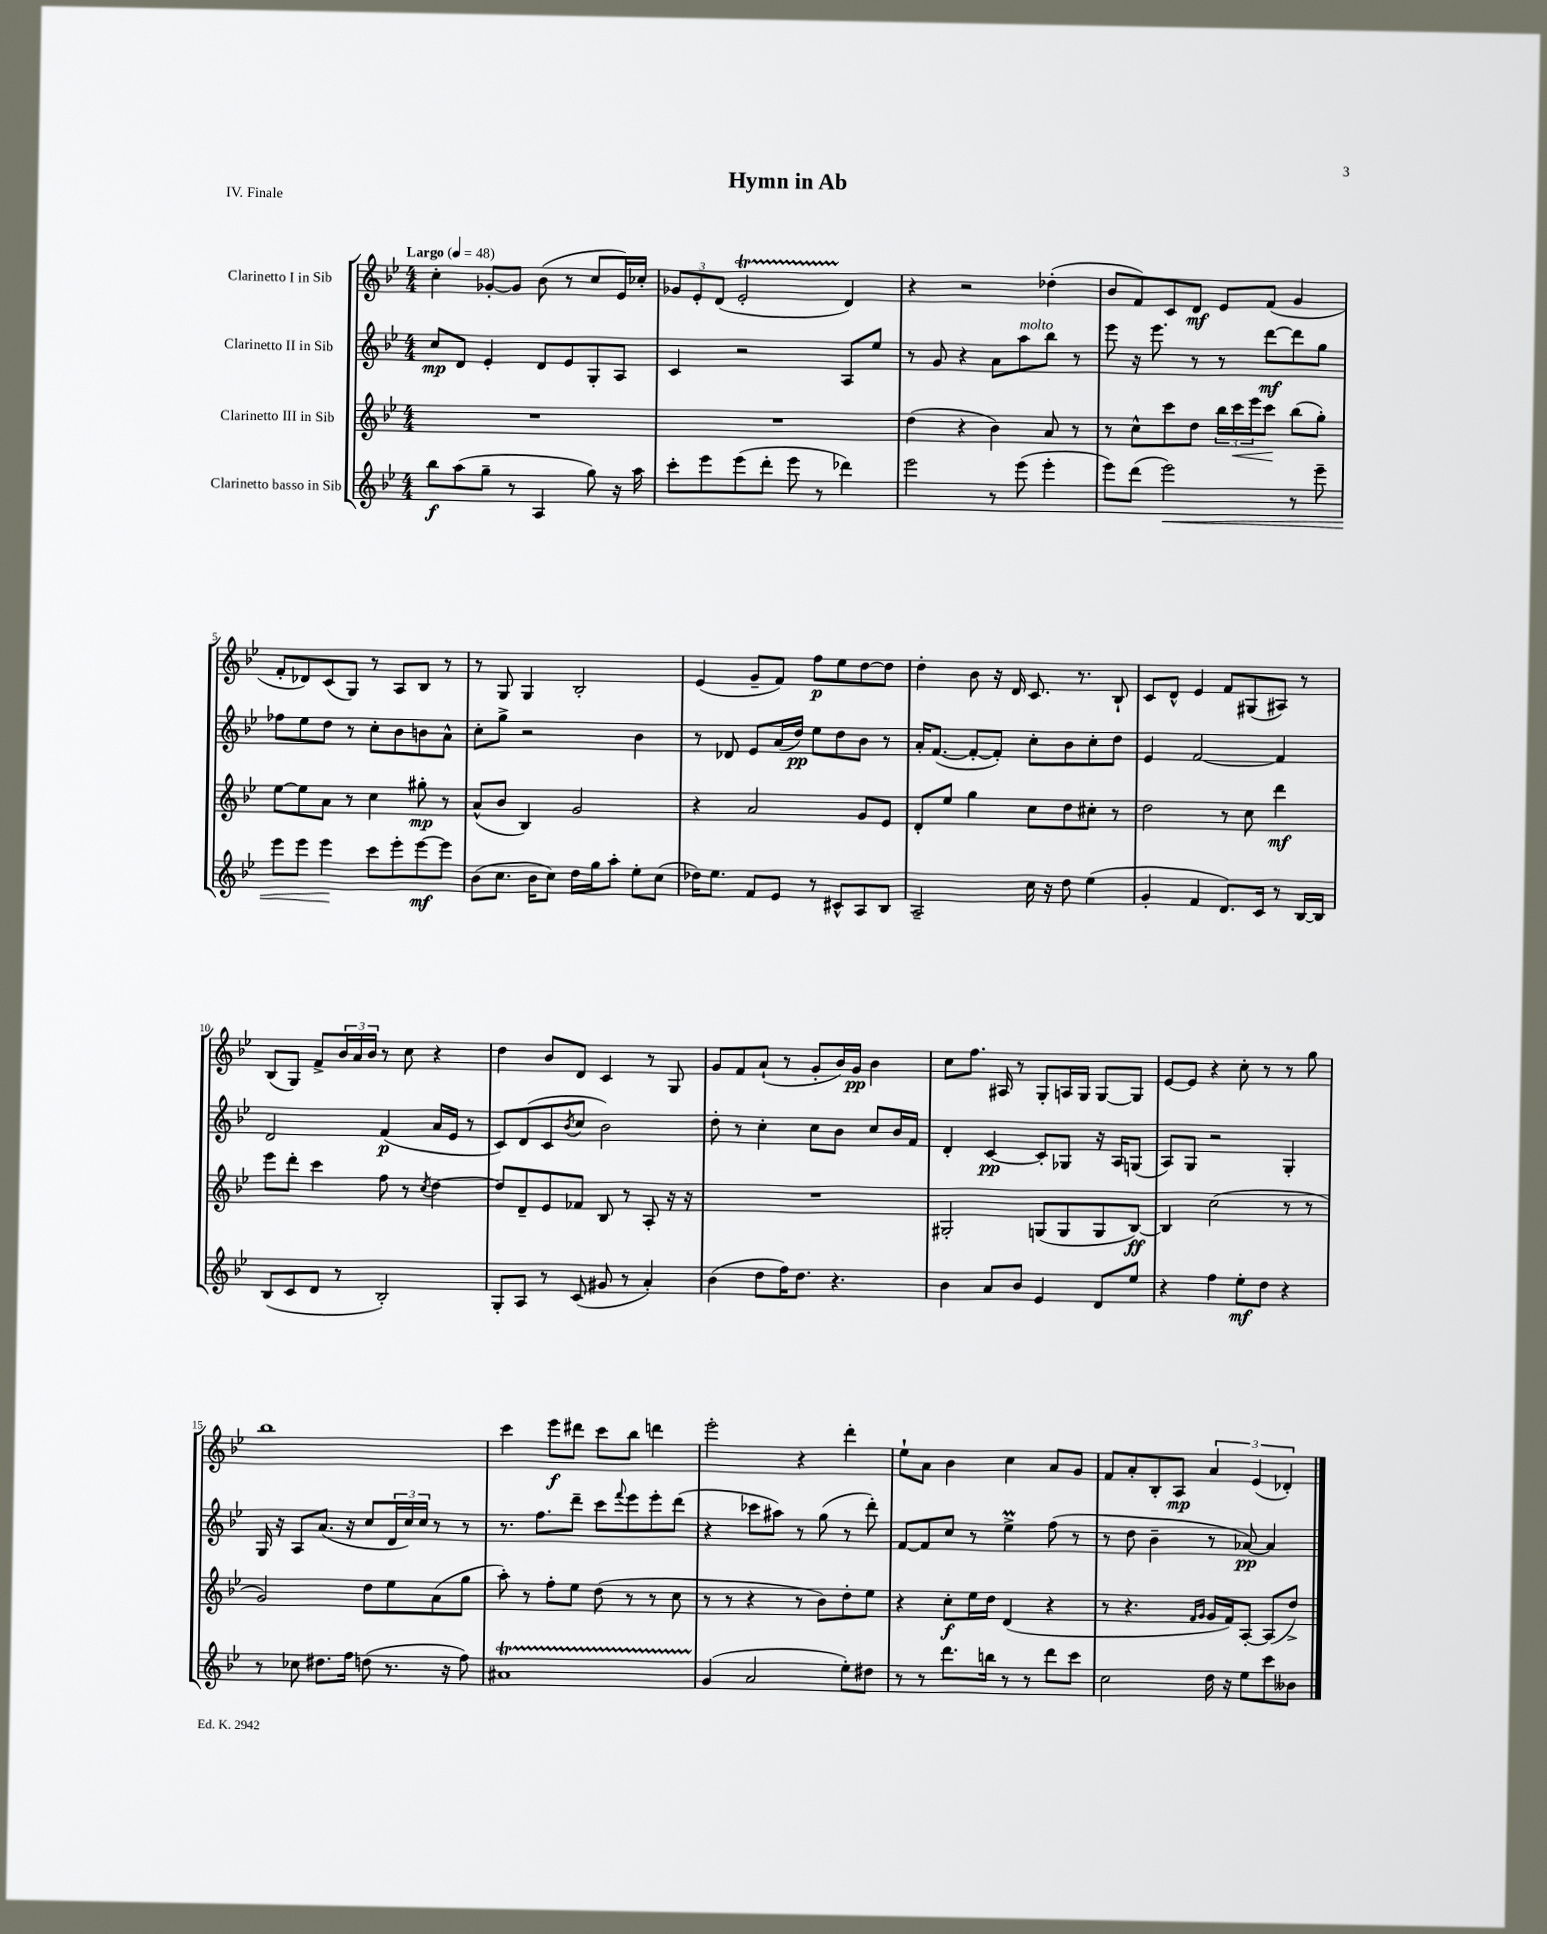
\header { title = "Hymn in Ab" piece = "IV. Finale" }
<<
\new StaffGroup <<
\new Staff = "s0" \with { instrumentName = "Clarinetto I in Sib" } {
    \clef treble \key bes \major \numericTimeSignature \time 4/4 \tempo "Largo" 4 = 48
    c''4-. ges'8~-. ges'8 bes'8( r8 c''8 ees'16) ces''16-. |
    \tuplet 3/2 { ges'8 ees'8-. d'8( } ees'2-.\startTrillSpan d'4\stopTrillSpan) |
    r4 r2 des''4-.( |
    bes'8 f'8) c'8 d'8\mf ees'8 f'8( g'4 |
    f'8-. des'8) c'8( g8) r8 a8 bes8 r8 |
    r8 g8 g4 bes2-. |
    ees'4( g'8-- f'8) f''8\p ees''8 d''8~ d''8 |
    d''4-. bes'8 r16 d'16 c'8. r8. bes8-! |
    c'8 d'8-^ ees'4 f'8 gis8( ais8) r8 |
    bes8( g8) f'8-> \tuplet 3/2 { bes'16 a'16 bes'16 } r8 c''8 r4 |
    d''4 bes'8 d'8 c'4 r8 g8 |
    g'8 f'8 a'8-!( r8 g'8-. bes'16) g'16\pp bes'4 |
    c''8 f''8. ais16 r8 g8-. a16 g16 g8~ g8 |
    ees'8~ ees'8 r4 c''8-. r8 r8 g''8 |
    bes''1 |
    c'''4 ees'''8\f dis'''8 c'''8 bes''8 d'''4 |
    ees'''2-. r4 d'''4-. |
    ees''8-! a'8 bes'4 c''4 a'8 g'8 |
    f'8 a'8-. bes8-. a8\mp \tuplet 3/2 { a'4 ees'4( des'4-.) } \bar "|." |
}
\new Staff = "s1" \with { instrumentName = "Clarinetto II in Sib" } {
    \clef treble \key bes \major \numericTimeSignature \time 4/4
    c''8\mp d'8 ees'4-. d'8 ees'8 g8-. a8 |
    c'4 r2 a8 ees''8 |
    r8 g'8 r4 a'8 a''8^\markup { \italic "molto" } bes''8 r8 |
    ees'''8 r16 ees'''8. r8 r8 d'''8~\mf d'''8 g''8 |
    fes''8 ees''8 d''8 r8 c''8-. bes'8 b'8 a'8-^ |
    c''8-. g''8-> r2 bes'4 |
    r8 des'8 ees'8 a'16( d''16\pp) ees''8 d''8 bes'8 r8 |
    a'16-. f'8.~( f'8~-. f'8-.) c''8-. bes'8 c''8-. d''8 |
    ees'4 f'2~ f'4 |
    d'2 f'4\p( a'16 ees'16 r8 |
    c'8) d'8( c'8 \acciaccatura { bes'8 } c''8 bes'2) |
    d''8-. r8 c''4-. c''8 bes'8 c''8 bes'16 f'16 |
    d'4-. c'4~\pp c'8-. ges8 r16 a16 g8( |
    a8) g8 r2 g4-. |
    g16 r16 a8 a'8.( r16 c''8 \tuplet 3/2 { d'16 c''16) c''16 } r8 r8 |
    r8. f''8. d'''8-- c'''8 \appoggiatura { f'''8 } ees'''8 ees'''8-. d'''8( |
    r4 ces'''8 ais''8) r8 g''8( r8 d'''8-.) |
    f'8~ f'8 c''8 r8 ees''4->\prall f''8( r8 |
    r8 d''8 bes'4-- r8 aes'8~\pp) aes'4 \bar "|." |
}
\new Staff = "s2" \with { instrumentName = "Clarinetto III in Sib" } {
    \clef treble \key bes \major \numericTimeSignature \time 4/4
    R1 |
    R1 |
    d''4( r4 bes'4) a'8 r8 |
    r8 c''8-^ c'''8 d''8 \tuplet 3/2 { bes''16 c'''16\< ees'''16 } c'''8\! bes''8( g''8-.) |
    ees''8~ ees''8 a'8 r8 c''4 gis''8-.\mp r8 |
    a'8-^( bes'8 bes4) g'2 |
    r4 a'2 g'8 ees'8 |
    d'8-. ees''8 g''4 c''8 d''8 cis''8-. r8 |
    d''2 r8 c''8 d'''4\mf |
    ees'''8 d'''8-. c'''4 f''8 r8 \acciaccatura { c''8 } d''4~ |
    d''8 d'8-- ees'8 fes'8 bes8 r8 a8-. r16 r16 |
    R1 |
    gis2-. g8( g8 g8 bes8~\ff) |
    bes4 c''2( r8 r8 |
    g'2) d''8 ees''8 a'8( g''8 |
    a''8-.) r8 f''8-. ees''8 d''8( r8 r8 c''8 |
    r8 r8 r4 r8 bes'8) d''8-. ees''8 |
    r4 c''8-.\f ees''16 d''16 d'4( r4 |
    r8 r4. \grace { f'16 g'16 } g'16 f'16) a8~-. a8( d''8->) \bar "|." |
}
\new Staff = "s3" \with { instrumentName = "Clarinetto basso in Sib" } {
    \clef treble \key bes \major \numericTimeSignature \time 4/4
    bes''8\f a''8( g''8-- r8 a4 g''8) r16 a''16 |
    c'''8-. ees'''8 ees'''8( d'''8-. ees'''8 r8 des'''4) |
    ees'''2 r8 ees'''8( ees'''4-. |
    ees'''8) d'''8( ees'''2\<) r8 ees'''8-- |
    ees'''8 ees'''8 ees'''4\! c'''8 ees'''8-. ees'''8~\mf ees'''8 |
    bes'8( c''8. bes'16 c''8) d''16 g''16 a''8-. ees''8-. c''8( |
    des''16) ees''8. f'8 ees'8 r8 cis'8-^ a8 bes8 |
    a2-- c''16 r16 d''8 ees''4( |
    g'4-. f'4 d'8.) c'16 r8 bes16~ bes16 |
    bes8( c'8 d'8 r8 bes2-.) |
    g8-. a8 r8 c'8( gis'8 r8 a'4-.) |
    bes'4( d''8 f''16) d''8. r4. |
    bes'4 a'8 bes'8 ees'4 d'8 ees''8 |
    r4 f''4 ees''8-.\mf d''8 r4 |
    r8 ces''8 dis''8. f''16 d''8( r8. r16 f''8) |
    ais'1\startTrillSpan |
    g'4\stopTrillSpan( a'2 ees''8-.) dis''8 |
    r8 r8 d'''8. b''16 r8 r8 d'''8 c'''8 |
    c''2 d''16 r16 ees''8 c'''8 beses'8 \bar "|." |
}
>>
>>
